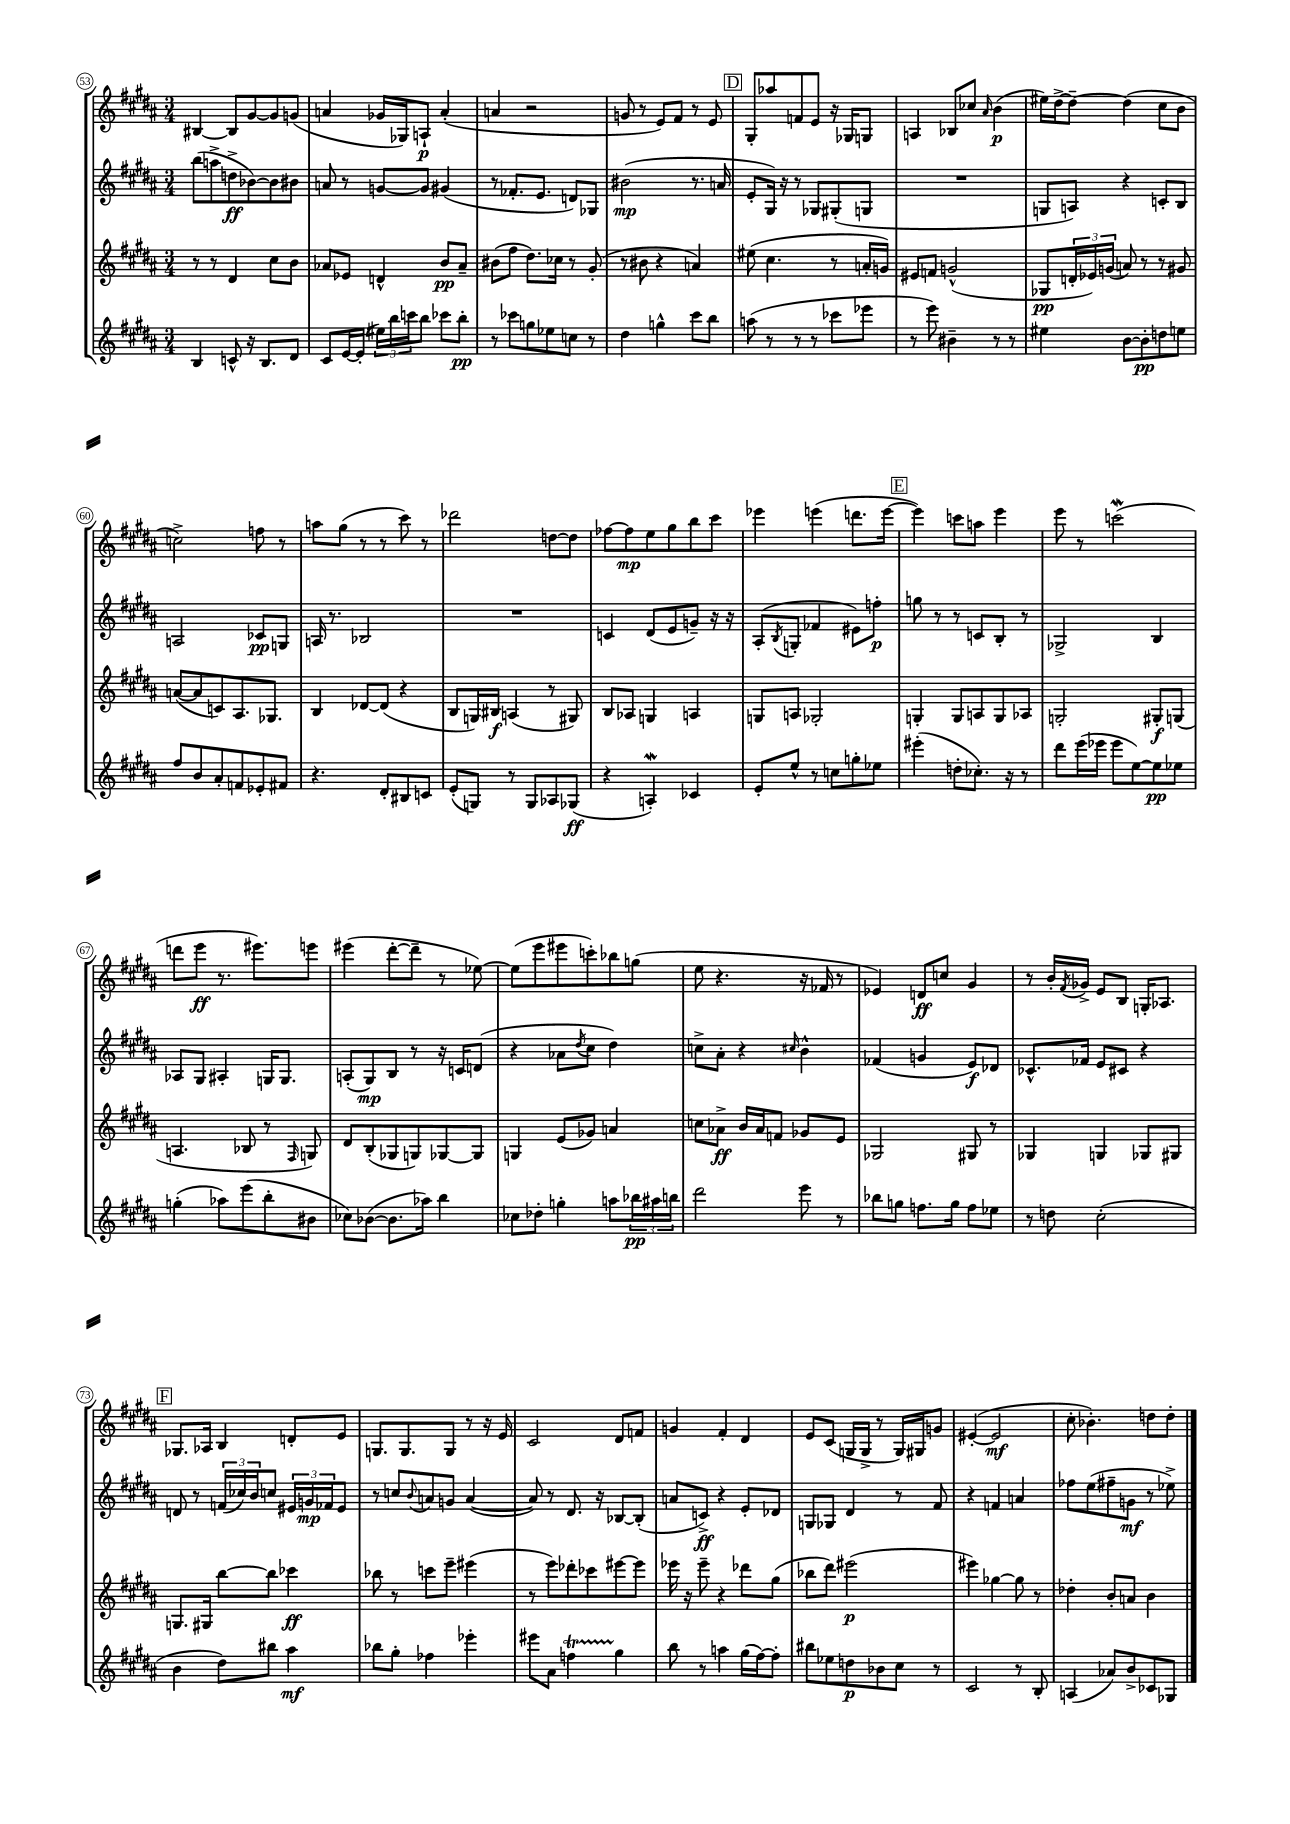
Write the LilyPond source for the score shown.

<<
\new StaffGroup <<
\new Staff = "s0" {
    \clef treble \key b \major \numericTimeSignature \time 3/4
    bis4~ bis8 gis'8~ gis'8 g'8( |
    a'4 ges'16 ges16) a8-!\p a'4-.( |
    a'4 r2 |
    g'8 r8 e'8) fis'8 r8 e'8 |
    \mark \markup { \box "D" } gis8-. aes''8 f'8 e'8 r16 ges16 g8 |
    a4 bes8 ces''8 \grace { ais'16 } b'4\p( |
    eis''16) dis''16~-> dis''8~-- dis''4( cis''8 b'8 |
    c''2->) f''8 r8 |
    a''8 gis''8( r8 r8 cis'''8) r8 |
    des'''2 d''8~ d''8 |
    fes''8~ fes''8\mp e''8 gis''8 b''8 cis'''8 |
    ees'''4 e'''4( d'''8. e'''16~ |
    \mark \markup { \box "E" } e'''4) c'''8 a''8 e'''4 |
    e'''8 r8 c'''2\mordent( |
    d'''8 e'''8\ff r8. eis'''8.) e'''8 |
    eis'''4( dis'''8~-. dis'''8-- r8 ees''8~) |
    ees''8( e'''8 eis'''8 c'''8-.) bes''8 g''8( |
    e''8 r4. r16 fes'16 r8 |
    ees'4) d'8\ff c''8 gis'4 |
    r8 b'16-. \acciaccatura { fis'8 } ges'16-> e'8 b8 g16-. aes8. |
    \mark \markup { \box "F" } ges8. aes16 b4 d'8-. e'8 |
    g8. g8. g8 r8 r16 e'16 |
    cis'2 dis'8 f'8 |
    g'4 fis'4-. dis'4 |
    e'8 cis'8( g16 g16-> r8 g16) gis16 g'8 |
    eis'4~-.( eis'2\mf |
    cis''8-. bes'4.-.) d''8 d''8-. \bar "|." |
}
\new Staff = "s1" {
    \clef treble \key b \major \numericTimeSignature \time 3/4
    b''8( a''8-> d''8->\ff bes'8~) bes'8 bis'8 |
    a'8 r8 g'8~ g'8 gis'4( |
    r8 fes'8.-. e'8. d'8) ges8 |
    bis'2\mp( r8. a'16 |
    \mark \markup { \box "D" } e'8-. gis16) r16 r8 ges8 gis8-.( g8 |
    R2. |
    g8 a8) r4 c'8-. b8 |
    a2 ces'8\pp g8 |
    a16 r8. bes2 |
    R2. |
    c'4 dis'8( e'8 g'8--) r16 r16 |
    ais8-.( \acciaccatura { b8 } g8-. fes'4 eis'8) f''8-.\p |
    \mark \markup { \box "E" } g''8 r8 r8 c'8 b8-. r8 |
    ges2-> b4 |
    aes8 gis8 ais4-. g16 g8. |
    a8-.( gis8\mp) b8 r8 r16 c'16 d'8( |
    r4 aes'8 \acciaccatura { dis''8 } cis''8 dis''4) |
    c''8-> ais'8-. r4 \grace { cis''16 } b'4-^ |
    fes'4( g'4 e'8\f) des'8 |
    ces'8.-^ fes'16 e'8 cis'8 r4 |
    \mark \markup { \box "F" } d'8 r8 \tuplet 3/2 { f'16( ces''16) b'16 } c''8 \tuplet 3/2 { eis'16 g'16\mp fes'16 } eis'8 |
    r8 c''8 \appoggiatura { b'8 } a'8 g'8 a'4~( |
    a'8) r8 dis'8. r16 bes8~ bes8-.( |
    a'8 c'8->\ff) r4 e'8-. des'8 |
    g8 ges8 dis'4 r8 fis'8 |
    r4 f'4 a'4 |
    fes''8 e''8( fis''8-- g'8\mf r8 ees''8->) \bar "|." |
}
\new Staff = "s2" {
    \clef treble \key b \major \numericTimeSignature \time 3/4
    r8 r8 dis'4 cis''8 b'8 |
    aes'8 ees'8 d'4-^ b'8\pp aes'8-- |
    bis'8( fis''8 dis''8.) ces''16 r8 gis'8-.( |
    r8 bis'8 r4 a'4) |
    \mark \markup { \box "D" } eis''8( cis''4. r8 a'16-. g'16) |
    eis'8 f'8 g'2-^( |
    ges8\pp \tuplet 3/2 { d'16-. ees'16) g'16( } a'8) r8 r8 gis'8 |
    a'8~( a'8 c'8) ais8. ges8. |
    b4 des'8~ des'8( r4 |
    b8 g16) bis16\f a4( r8 gis8) |
    b8 aes8 g4 a4 |
    g8 a8 ges2-. |
    \mark \markup { \box "E" } g4-. g8 a8 g8 aes8 |
    g2-. gis8-.\f g8( |
    a4. bes8 r8 \grace { fis16 } g8) |
    dis'8 b8-.( ges8 g8) ges8~ ges8 |
    g4 e'8( ges'8) a'4 |
    c''8 aes'8->\ff b'16 aes'16 f'8 ges'8 e'8 |
    ges2 gis8 r8 |
    ges4 g4 ges8 gis8 |
    \mark \markup { \box "F" } g8. gis16 b''8~ b''8 ces'''4\ff |
    bes''8 r8 c'''8 e'''8-- eis'''4( |
    r8 e'''8) des'''8-. ces'''8 eis'''8~ eis'''8 |
    ees'''16 r16 ees'''8-- r4 des'''8 gis''8( |
    bes''8 dis'''8) eis'''2\p( |
    eis'''4) ges''4~ ges''8 r8 |
    des''4-. b'8-. a'8 b'4 \bar "|." |
}
\new Staff = "s3" {
    \clef treble \key b \major \numericTimeSignature \time 3/4
    b4 c'8-^ r16 b8. dis'8 |
    cis'8 e'16~ e'16-.( \tuplet 3/2 { eis''16) b''16 c'''16 } b''8 ces'''8 b''8-.\pp |
    r8 ces'''8 g''8 ees''8 c''8 r8 |
    dis''4 g''4-^ cis'''8 b''8 |
    \mark \markup { \box "D" } a''8( r8 r8 r8 ces'''8 ees'''8 |
    r8 e'''8) bis'4-- r8 r8 |
    eis''4 b'8~ b'8-.\pp d''8 e''8 |
    fis''8 b'8 ais'8-. f'8 ees'8-. fis'8 |
    r4. dis'8-. bis8 c'8 |
    e'8-.( g8) r8 g8 aes8 ges8\ff( |
    r4 a4-.\mordent) ces'4 |
    e'8-. e''8-^ r8 c''8 g''8-. ees''8 |
    \mark \markup { \box "E" } eis'''4-.( d''8-. ces''8.-.) r16 r8 |
    dis'''8 e'''16( ees'''16 ees'''8 e''8~) e''8\pp ees''8 |
    g''4-.( aes''8) e'''8( b''8-. bis'8 |
    ces''8) bes'8~( bes'8. aes''16) b''4 |
    ces''8 des''8-. g''4-. a''8 \tuplet 3/2 { bes''16\pp ais''16 b''16 } |
    dis'''2 e'''8 r8 |
    bes''8 g''8 f''8. g''16 f''8 ees''8 |
    r8 d''8 cis''2-.( |
    \mark \markup { \box "F" } b'4 dis''8) bis''8 ais''4\mf |
    bes''8 gis''8-. fes''4 ees'''4-. |
    eis'''8 ais'8 f''4\startTrillSpan gis''4\stopTrillSpan |
    b''8 r8 a''4 gis''16( fis''16~) fis''8-. |
    bis''8 ees''8 d''8\p bes'8 cis''8 r8 |
    cis'2 r8 b8-. |
    a4( aes'8) b'8-> ces'8 ges8 \bar "|." |
}
>>
>>
\layout { \context { \Score currentBarNumber = #53 \override BarNumber.stencil = #(make-stencil-circler 0.1 0.3 ly:text-interface::print) } }
